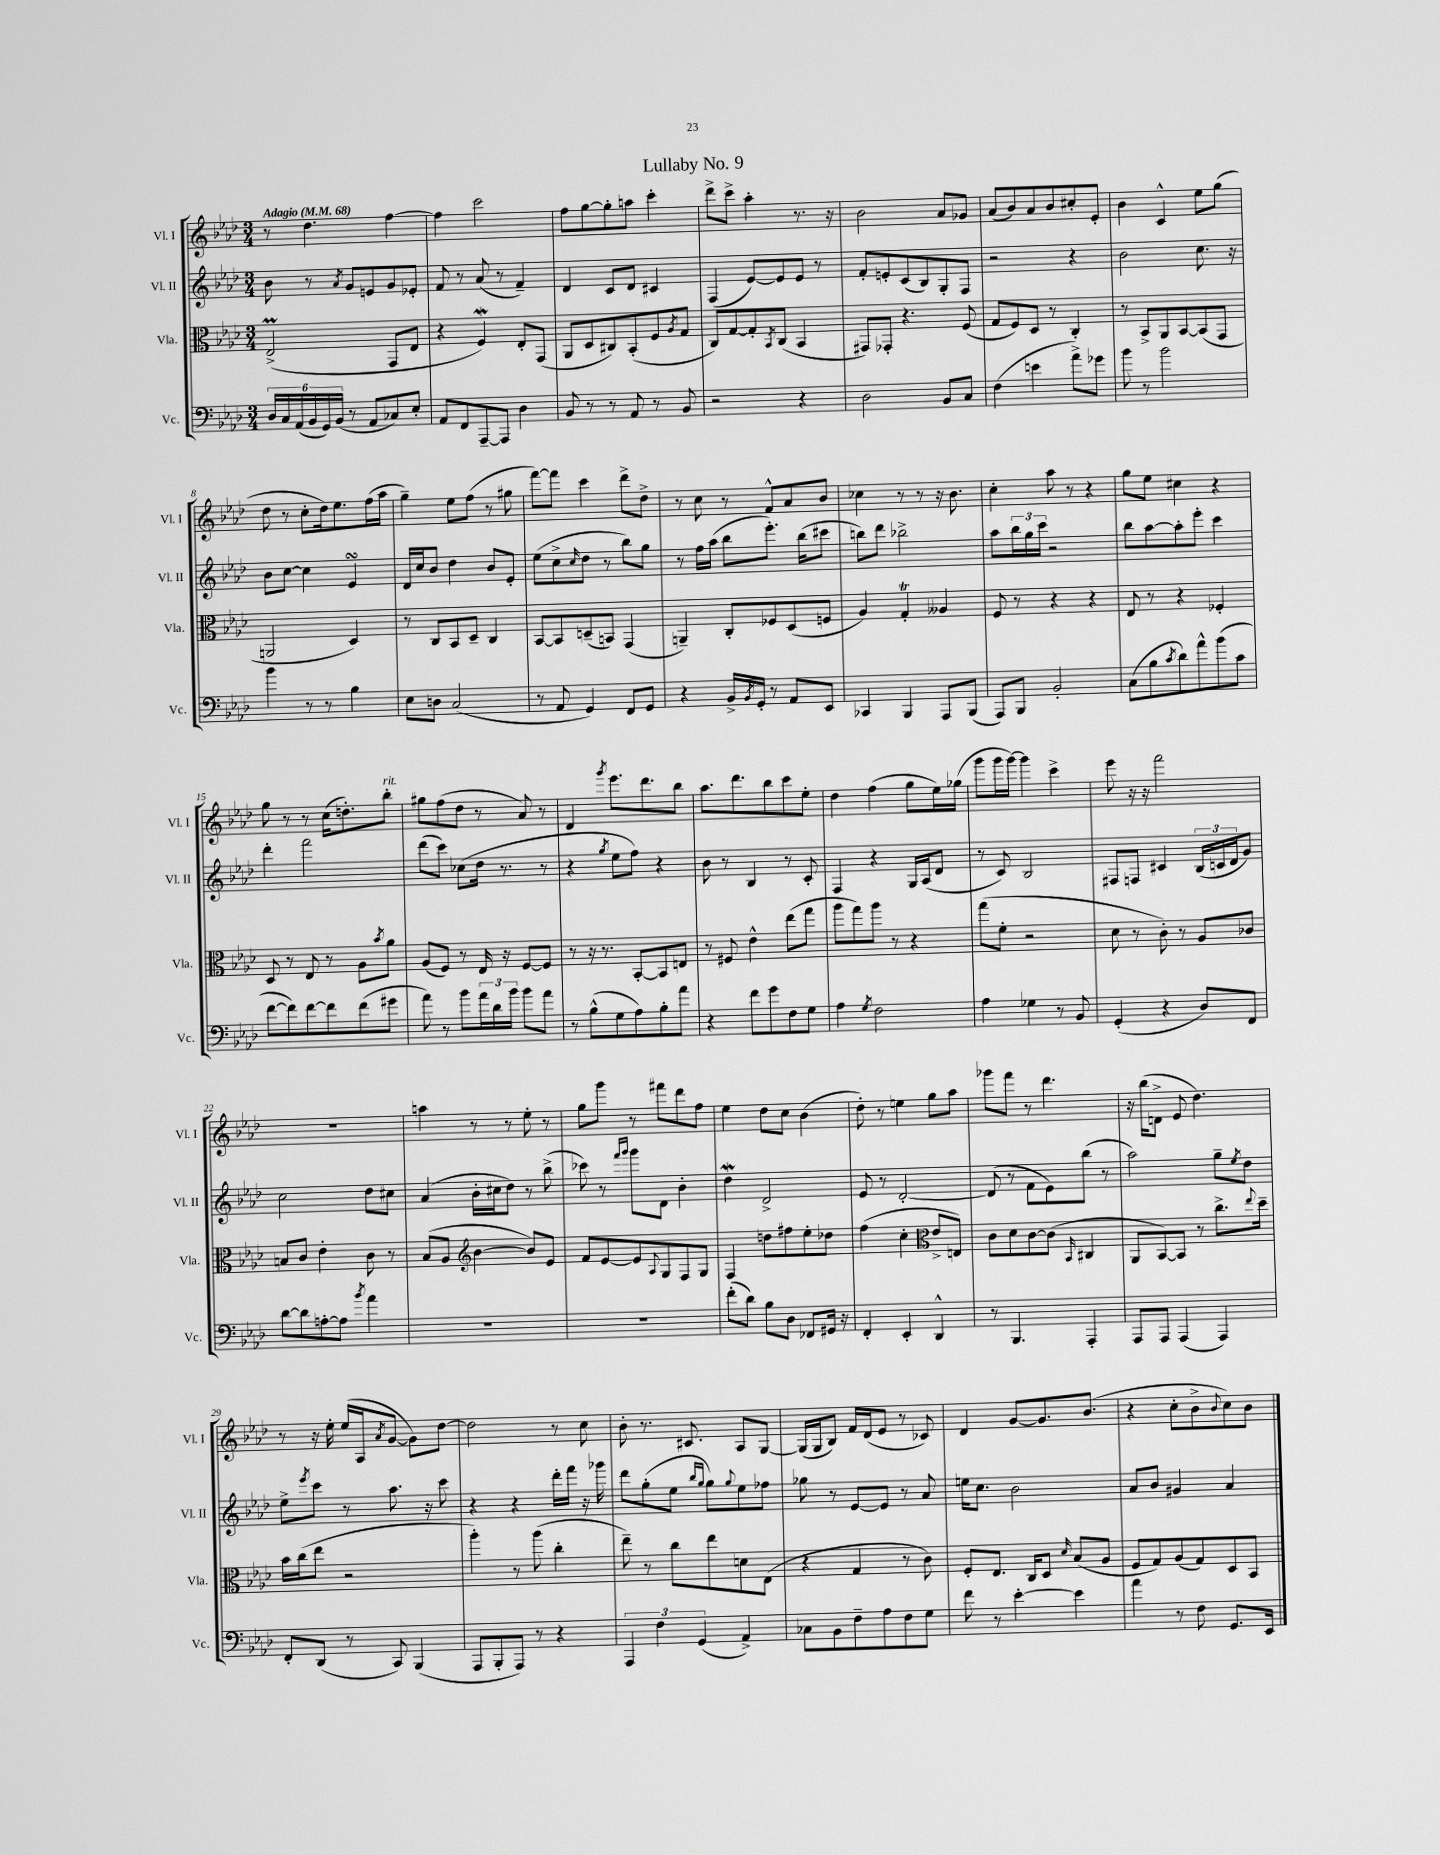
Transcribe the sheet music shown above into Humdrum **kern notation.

**kern	**kern	**kern	**kern
*staff4	*staff3	*staff2	*staff1
*clefF4	*clefC3	*clefG2	*clefG2
*k[b-e-a-d-]	*k[b-e-a-d-]	*k[b-e-a-d-]	*k[b-e-a-d-]
*M3/4	*M3/4	*M3/4	*M3/4
*MM68	*MM68	*MM68	*MM68
24D-	(2E-^	8b-	8r
24C	.	.	.
(24AA-	.	.	.
24BB-	.	8r	4.dd-
24GG)	.	.	.
(24BB-	.	.	.
.	.	8qa-	.
8r	.	8g	.
8AA-	.	8e	.
8C-)	8GG	8g	[4ff
8E-'	8E-	8e-'	.
=	=	=	=
8AA-	4r	8f	4ff]
8FF	.	8r	.
[8AAA-~	4F)	(8a-	2ccc
8AAA-]	.	8r	.
4D-	8E-'	4f~)	.
.	(8GG	.	.
=	=	=	=
8BB-	8AA-	4d-	8ff
8r	8D-	.	[8gg
8r	8C#)	8c	8gg']
8AA-	(8BB-'	8d-	8aa
8r	8F	4c#	4ccc'
.	8qA-	.	.
8BB-	8G	.	.
=	=	=	=
2r	8C)	(4F	8ddd-^
.	[8G	.	8ccc^
.	8G']	[8e-)	4aa-'
.	8qBB-	.	.
.	(8C	8e-]	.
4r	4BB-	8e-	8.r
.	.	8r	.
.	.	.	16r
=	=	=	=
2D-	8GG#)	8f'	2b-
.	8GG-'	8e'	.
.	4.r	(8c	.
.	.	8B-)	.
8BB-	.	8G'	8a-
8C	(8F	8F	8g-
=	=	=	=
(4F	8G	2r	(8a-
.	8F)	.	8b-)
4e	8D-	.	8a-
.	8r	.	8b-
8a-^)	4C'	4r	8cc#'
8g-	.	.	8e-'
=	=	=	=
8b-	8r	2b-	4b-
8r	8BB-^	.	.
2b-	8AA-	.	4c^^
.	[8BB-	.	.
.	(8BB-]	8.cc	8ee-
.	8GG	.	(8gg
.	.	16r	.
=	=	=	=
4b-	2AA	8b-	8dd-
.	.	[8cc	8r
8r	.	4cc]	8cc'
8r	.	.	16dd-)
.	.	.	8.ee-
4B-	4D-)	4e-	.
.	.	.	(16ff
.	.	.	16aa-
=	=	=	=
8E-	8r	16d-	4gg~)
.	.	16cc	.
8D	8C	8b-	.
(2C	8BB-	4dd-	8ee-
.	8D-~	.	(8ff
.	4C	8b-	8r
.	.	8e-'	8gg#
=	=	=	=
8r	[8BB-	(8ee-	[8fff)
8AA-	8BB-]	8cc^	8fff]
.	.	16qqcc	.
4GG)	(8D~	8dd-	4ccc
.	8BB)	8r	.
8FF	(4GG	8bb-)	8ddd-^
8GG	.	8gg	8dd-^
=	=	=	=
4r	4AA~)	8r	8r
.	.	16ff	8cc
.	.	(16aa-	.
16BB-^	8C'	8bb-	8r
8qBB-	.	.	.
16GG'	.	.	.
8r	8F-	8.eee-')	8f^^
8AA-	(8D-	.	8a-
.	.	(16bb-	.
8EE-	8F	8ccc#	8b-
=	=	=	=
4CC-	4A-)	8bb)	4cc-
.	.	8ddd-	.
4BBB-	4G'	2bb-^	8r
.	.	.	8r
8AAA-	4A--	.	16r
.	.	.	8.b-
(8BBB-	.	.	.
=	=	=	=
8AAA-)	8F	8aa-	4cc'
8BBB-	8r	24bb-	.
.	.	24gg	.
.	.	24ccc	.
2BB-'	4r	2r	8aa-
.	.	.	8r
.	4r	.	4r
=	=	=	=
(8C	8E-	8bb-	8gg
8B-	8r	[8aa-	8ee-
8qc	.	.	.
8d-)	4r	8aa-']	4cc#
8a-^^	.	8eee-'	.
(8b-	4F-'	4ccc	4r
8c	.	.	.
=	=	=	=
[8f	8D-	4ddd-'	8gg
8f])	8r	.	8r
[8f	8E-	2fff	8r
8f]	8r	.	(16cc
.	.	.	8.dd')
(8f	8A-	.	.
.	8qb-	.	.
8g#	8a-	.	8bb-'
=	=	=	=
8a-)	(8A-	(8ddd-	8gg#
8r	8F)	8ccc)	(8ff
8b-	8r	(8cc-	8dd-
24a-	16E-	16dd-	8r
24d-	.	.	.
.	16r	8.r	.
24b-	.	.	.
8b-	[8F	.	8a-)
8a-	8F]	8r	8r
=	=	=	=
8r	8r	4r	4d-
(8B-^^	16r	.	.
.	8.r	.	.
.	.	8qgg	8qggg
8G	.	8ee-	8.eee-
8A-)	[8BB-'	8ff)	.
.	.	.	8.ddd-
8B-'	8BB-]	4r	.
8a-	8E	.	8bb-
=	=	=	=
4r	8r	8b-	8.aa-
.	8F#	8r	.
.	.	.	8.ddd-
8f	4e-^^	4B-	.
8g	.	.	8bb-
8F	(8ee-	8r	8ccc
8G	8gg	8c'	8ee-'
=	=	=	=
4A-	8aa-	4F	4dd-
.	8gg)	.	.
8qG	.	.	.
2F	8aa-	4r	(4ff
.	8r	.	.
.	4r	16G	8gg
.	.	(16A-	.
.	.	8d-	16ee-)
.	.	.	(16gg-
=	=	=	=
4A-	(8gg	8r	8ggg
.	8f'	8c)	16ggg
.	.	.	[16ggg)
4G-	2r	2B-	4ggg]
8r	.	.	4ccc^
8BB-	.	.	.
=	=	=	=
(4GG'	8d-	8F#	8eee-
.	8r	8F	16r
.	.	.	16r
4r	8c')	4c#	2fff
.	8r	.	.
8D-)	8A-	(24B-	.
.	.	24c	.
.	.	24d-	.
8FF	8c-	8g)	.
=	=	=	=
[8d-	8B	2cc	2.r
8d-]	8c	.	.
[8A'	4e-'	.	.
8A]	.	.	.
8qb-	.	.	.
4a-	8c	8dd-	.
.	8r	8cc#	.
=	=	=	=
2.r	(8B-	(4a-	4aa
.	8A-	.	.
*	*clefG2	*	*
.	[4b-	16b-'	8r
.	.	16cc#	.
.	.	8dd-)	8r
.	8b-])	8r	8ee-'
.	8e-	(8bb-^	8r
=	=	=	=
2.r	8f	8ccc-)	8gg
.	[8e-	8r	8ggg
.	.	16qqfff	.
.	.	16qqggg	.
.	8e-]	8ggg	8r
.	8qqA-	.	.
.	8G	8d-	8fff#
.	8F	4b-'	8ddd-
.	8G	.	8ff
=	=	=	=
(8f'	4F	4dd-	4ee-
8d-)	.	.	.
8B-	8dd	2d-^	8dd-
8D-	8ff#	.	8cc
8FF-	8ee-'	.	(4b-
16GG#	8dd-	.	.
16r	.	.	.
=	=	=	=
4FF'	(4ff	8e-	8dd-')
.	.	8r	8r
4EE-'	4cc'	[2d-'	4ee
*	*clefC3	*	*
4DD-^^	8e-^	.	8gg
.	8E)	.	8aa-
=	=	=	=
8r	8c	(8d-]	8ggg-
4.BBB-	8d-	8r	8fff
.	[8c	8f	8r
.	(8c]	8e-)	4.ddd-
.	16qqBB-	.	.
4AAA-'	4C#	(8bb-	.
.	.	8r	.
=	=	=	=
8AAA-	8AA-	2aa-)	16r
.	.	.	(16bb-
8AAA-	[8BB-)	.	8d^
(4AAA-	8BB-]	.	8e-
.	8r	.	4.dd-)
4AAA-)	8.cc^	8gg~	.
.	.	8qee-	.
.	.	8dd-	.
.	8qqee-	.	.
.	16dd-~	.	.
=	=	=	=
8FF'	16b-	8ee-^	8r
.	(16cc	.	.
.	.	8qeee-	.
(8DD-	8ee-	8ccc	16r
.	.	.	16ee-'
8r	2r	8r	(16ee-
.	.	.	16A-
.	.	.	8qa-
8CC)	.	8.aa-	[8g
(4BBB-	.	.	8g])
.	.	16r	.
.	.	8ccc	[8dd-
=	=	=	=
8AAA-	4aa-')	4r	2dd-]
8BBB-'	.	.	.
8AAA-)	8r	4r	.
8r	(8aa-	.	.
4r	4cc'	16ddd-'	8r
.	.	16fff	.
.	.	16r	8cc
.	.	16ggg-	.
=	=	=	=
6AAA-	8ee-~)	8ddd-	8b-'
.	8r	(8gg'	8.r
6F	.	.	.
.	8cc	8ee-	.
.	.	.	8.c#
(6GG	.	.	.
.	.	16qqbb-	.
.	.	16qqgg	.
.	8ee-	8gg)	.
.	.	8qqgg	.
4AA-^)	8d	8ee-	8A-
.	(8E-	8ff-	[8G
=	=	=	=
8C-	4r	8gg-	(16G]
.	.	.	16G
8BB-	.	8r	8B-)
8F~	4G	[8e-	16f
.	.	.	(16d-
8A-	.	8e-]	8e-
8F	8r	8r	8r
8G	8c)	8a-	8c-)
=	=	=	=
8f	8F'	16ee	4d-
.	.	8.cc	.
8r	8.E-	.	.
[4e-'	.	2b-	[8g
.	16C	.	.
.	8D-	.	8.g]
.	16qqd-	.	.
4e-]	(8B-	.	.
.	.	.	(8.b-
.	8A-	.	.
=	=	=	=
4a-	8F	8a-	4r
.	8G)	8b-	.
8r	(8A-	4g#	8cc'
8F	8G)	.	8b-^
.	.	.	8qqb-
8.GG	8D-	4a-	8cc)
.	8BB-	.	8b-
16EE-	.	.	.
==	==	==	==
*-	*-	*-	*-
